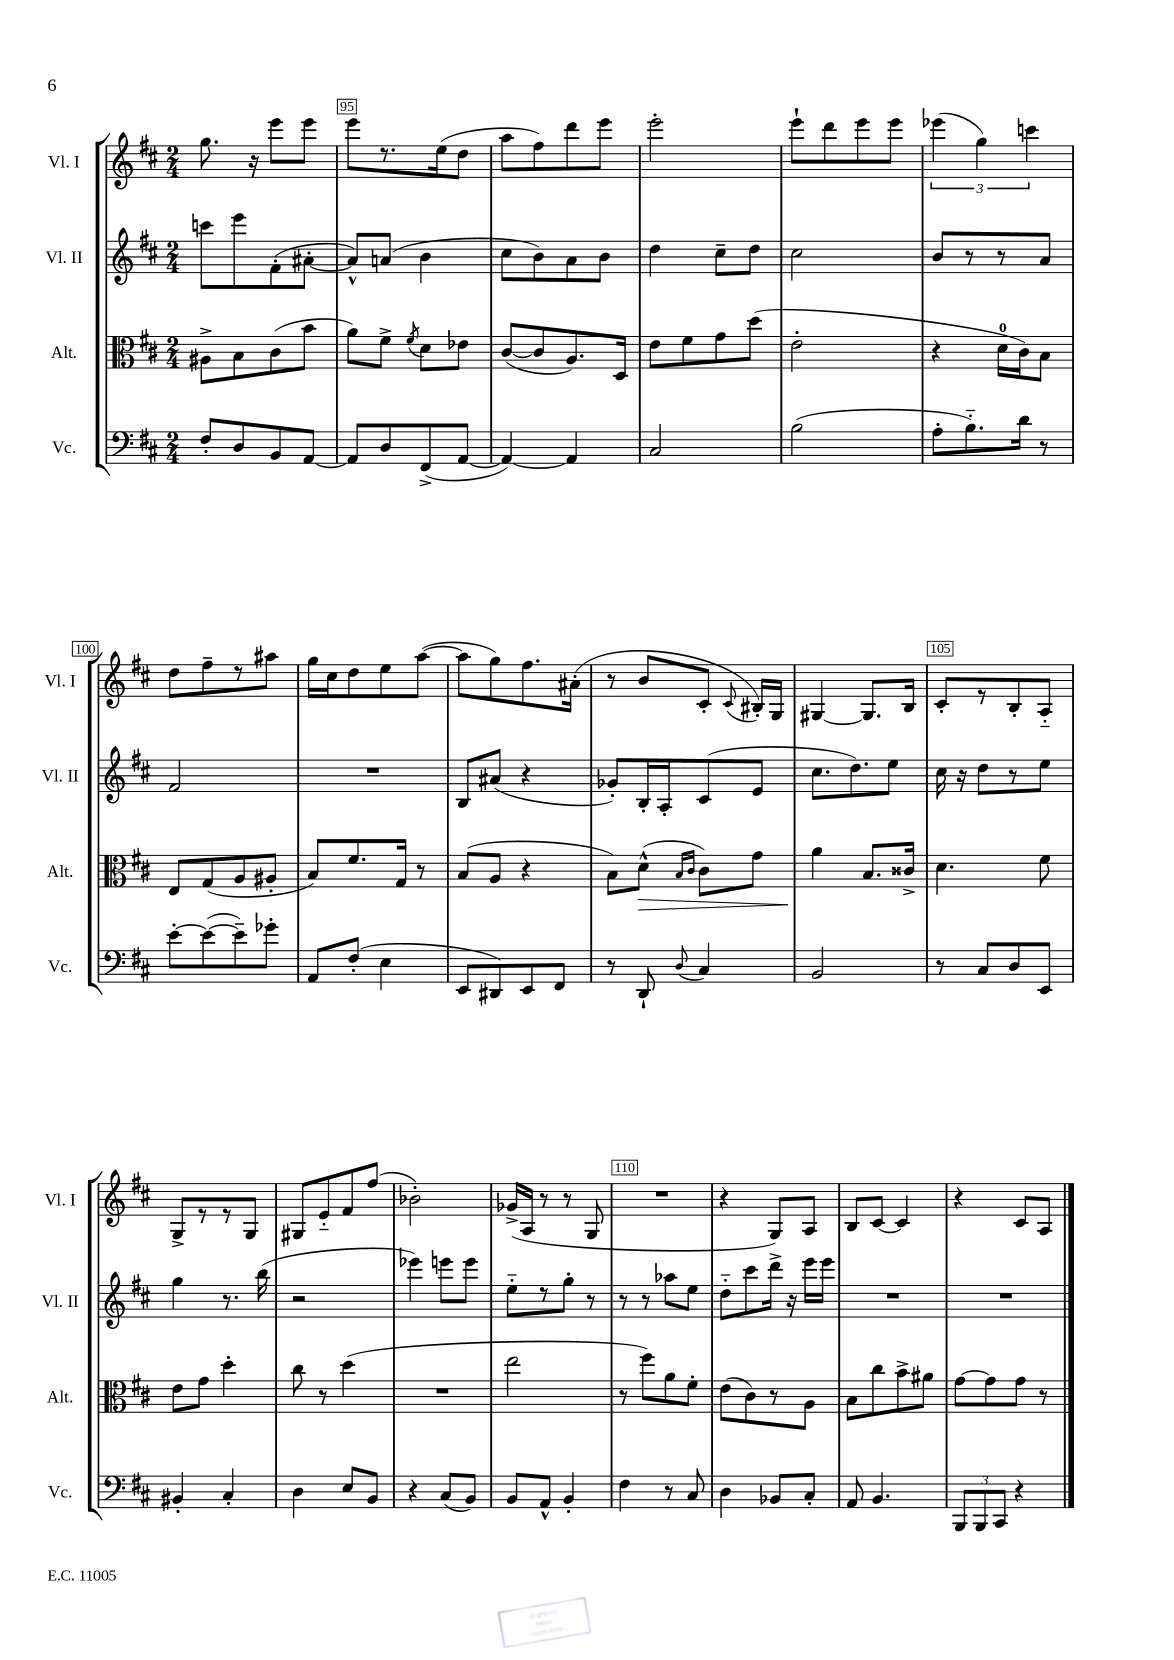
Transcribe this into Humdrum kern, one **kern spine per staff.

**kern	**kern	**kern	**kern
*staff4	*staff3	*staff2	*staff1
*clefF4	*clefC3	*clefG2	*clefG2
*k[f#c#]	*k[f#c#]	*k[f#c#]	*k[f#c#]
*M2/4	*M2/4	*M2/4	*M2/4
8F#'	8A#^	8ccc	8.gg
8D	8B	8eee	.
.	.	.	16r
8BB	(8c#	(8f#'	8eee
[8AA	8b	[8a#'	8eee
=	=	=	=
8AA]	8a)	8a#^^])	8eee
8D	8f#^	(8a	8.r
.	8qf#	.	.
(8FF#^	8d	4b	.
.	.	.	(16ee
[8AA	8e-	.	8dd
=	=	=	=
4AA_)	([8c#	8cc#	8aa
.	8c#]	8b)	8ff#)
4AA]	8.A)	8a	8ddd
.	.	8b	8eee
.	16D	.	.
=	=	=	=
2C#	8e	4dd	2eee'
.	8f#	.	.
.	8g	8cc#~	.
.	(8dd	8dd	.
=	=	=	=
(2B	2e'	2cc#	8eee`
.	.	.	8ddd
.	.	.	8eee
.	.	.	8eee
=	=	=	=
8A'	4r	8b	(6eee-
8.B'~)	.	8r	.
.	.	.	6gg)
.	16d	8r	.
16d	16c#)	.	.
.	.	.	6ccc
8r	8B	8a	.
=	=	=	=
[8e'	8E	2f#	8dd
(8e_	(8G	.	8ff#~
8e~])	8A	.	8r
8g-'	8A#'	.	8aa#
=	=	=	=
8AA	8B)	2r	16gg
.	.	.	16cc#
(8F#'	8.f#	.	8dd
4E	.	.	8ee
.	16G	.	.
.	8r	.	([8aa
=	=	=	=
8EE	(8B	8B	8aa]
8DD#)	8A	(8a#	8gg)
8EE	4r	4r	8.ff#
8FF#	.	.	.
.	.	.	(16a#'
=	=	=	=
8r	8B)	8g-')	8r
8DD`	(8d^^	16B'	8b
.	.	16A'	.
.	16qqB	.	.
8qqD	16qqc#	.	.
4C#	8c#)	(8c#	8c#'
.	.	.	8qqc#
.	8g	8e	16B#')
.	.	.	16G
=	=	=	=
2BB	4a	8.cc#	[4G#
.	.	8.dd)	.
.	8.B	.	8.G#]
.	.	8ee	.
.	16c##^	.	16B
=	=	=	=
8r	4.d	16cc#	8c#'
.	.	16r	.
8C#	.	8dd	8r
8D	.	8r	8B'
8EE	8f#	8ee	8A'~
=	=	=	=
4BB#'	8e	4gg	8G^
.	8g	.	8r
4C#'	4dd'	8.r	8r
.	.	.	8G
.	.	(16bb	.
=	=	=	=
4D	8cc#	2r	8G#
.	8r	.	8e'~
8E	(4dd	.	8f#
8BB	.	.	(8ff#
=	=	=	=
4r	2r	4eee-)	2b-')
(8C#	.	8eee	.
8BB)	.	8eee	.
=	=	=	=
8BB	2ee	8ee'~	(16g-^
.	.	.	16A
8AA^^	.	8r	8r
4BB'	.	8gg'	8r
.	.	8r	8G
=	=	=	=
4F#	8r	8r	2r
.	8ff#)	8r	.
8r	8a	8aa-	.
8C#	8f#'	8ee	.
=	=	=	=
4D	(8e	8dd'~	4r
.	8c#)	8ccc#	.
8BB-	8r	16ddd^	8G)
.	.	16r	.
8C#'	8A	16eee	8A
.	.	16eee	.
=	=	=	=
8AA	8B	2r	8B
4.BB	8cc#	.	[8c#
.	8b^	.	4c#]
.	8a#	.	.
=	=	=	=
12BBB	[8g	2r	4r
12BBB	.	.	.
.	8g]	.	.
12CC#	.	.	.
4r	8g	.	8c#
.	8r	.	8A
==	==	==	==
*-	*-	*-	*-
